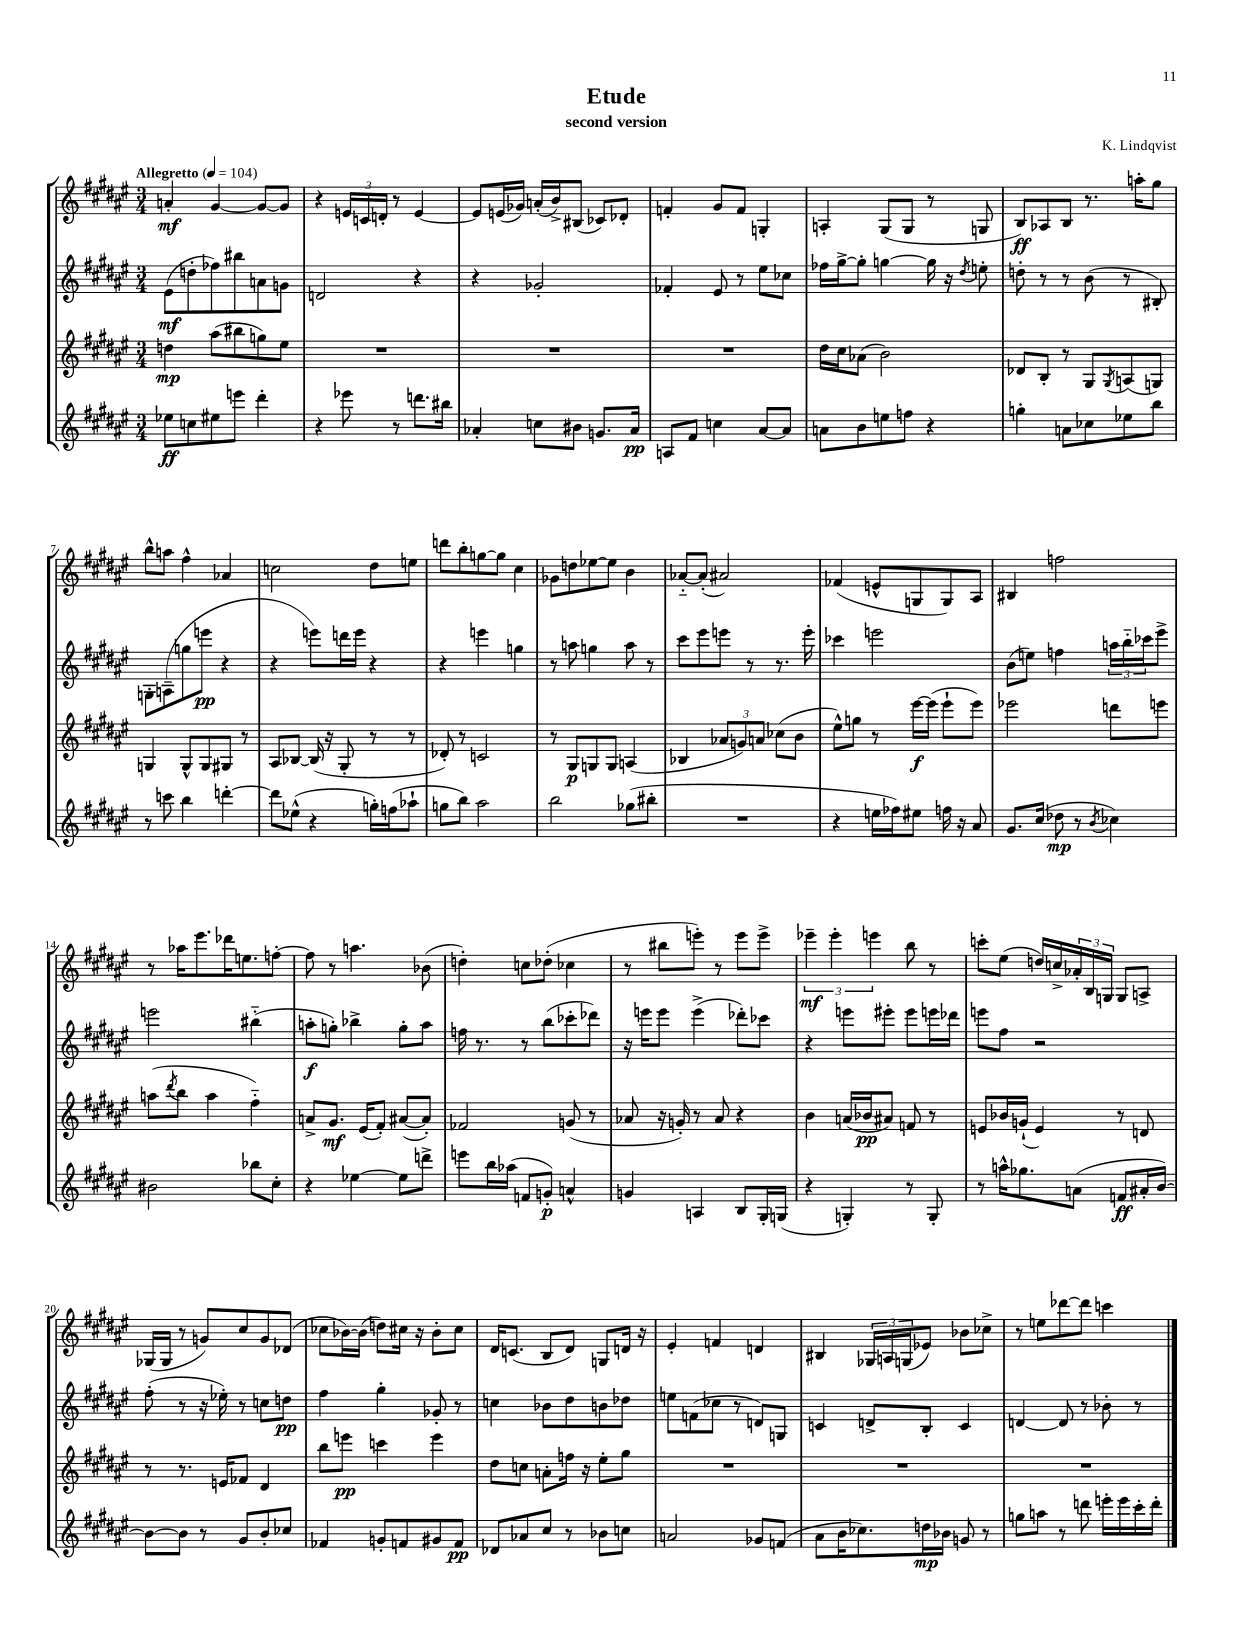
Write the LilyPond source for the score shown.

\header { title = "Etude" composer = "K. Lindqvist" subtitle = "second version" }
<<
\new StaffGroup <<
\new Staff = "s0" {
    \clef treble \key fis \major \numericTimeSignature \time 3/4 \tempo "Allegretto" 4 = 104
    a'4-.\mf gis'4~ gis'8~ gis'8 |
    r4 \tuplet 3/2 { e'16 c'16 d'16-. } r8 e'4~ |
    e'8 e'16( ges'16) a'16-.( b'16->) bis8( ces'8) des'8-. |
    f'4-. gis'8 f'8 g4-. |
    a4-. gis8( gis8 r8 g8 |
    b8\ff) aes8 b8 r8. a''16-. gis''8 |
    b''8-^ a''8 fis''4-^ aes'4 |
    c''2 dis''8 e''8 |
    d'''8 b''8-. g''8~ g''8 cis''4 |
    ges'8 d''8 ees''8~ ees''8 b'4 |
    aes'8~-_ aes'8-.( ais'2) |
    fes'4( e'8-^ g8 g8) ais8 |
    bis4 f''2 |
    r8 aes''16 eis'''8. des'''16 e''8. f''8~-. |
    f''8 r8 a''4. bes'8( |
    d''4-.) c''8 des''8-.( ces''4 |
    r8 bis''8 e'''8-.) r8 e'''8 e'''8-> |
    \tuplet 3/2 { ees'''4--\mf ees'''4-. e'''4 } b''8 r8 |
    c'''8-. eis''8( d''16) c''16-> \tuplet 3/2 { aes'16-. b16 g16 } g8 a8-> |
    ges16( ges16 r8 g'8) cis''8 g'8 des'8( |
    ces''8 bes'16~) bes'16( d''8) cis''16 r16 bes'8-. cis''8 |
    dis'16 c'8.( b8 dis'8) g8 d'16 r16 |
    eis'4-. f'4 d'4 |
    bis4 \tuplet 3/2 { ges16 a16 g16( } ees'8) bes'8 ces''8-> |
    r8 e''8 des'''8~ des'''8 c'''4 \bar "|." |
}
\new Staff = "s1" {
    \clef treble \key fis \major \numericTimeSignature \time 3/4
    eis'8\mf( d''8-. fes''8) bis''8 a'8 g'8 |
    d'2 r4 |
    r4 ges'2-. |
    fes'4-. eis'8 r8 eis''8 ces''8 |
    fes''16 gis''16~-> gis''8-. g''4~ g''16 r16 \acciaccatura { dis''8 } e''8-. |
    d''8-. r8 r8 b'8( r8 bis8-.) |
    g8-. a8--( g''8 e'''8\pp r4 |
    r4 e'''8) d'''16 e'''16 r4 |
    r4 e'''4 g''4 |
    r8 a''8 g''4 a''8 r8 |
    cis'''8 eis'''8 e'''8 r8 r8. e'''16-. |
    ces'''4 e'''2 |
    b'8( e''8) f''4 \tuplet 3/2 { a''16 b''16-_ ces'''16 } eis'''8-> |
    e'''2 bis''4-_( |
    a''8-.\f g''8-.) bes''4-> g''8-. a''8 |
    f''16 r8. r8 b''8( ces'''8-. des'''8) |
    r16 e'''16 e'''8 e'''4->( des'''8-.) ces'''8 |
    r4 e'''8 eis'''8-. eis'''8 e'''16 des'''16 |
    e'''8 fis''8 r2 |
    fis''8-.( r8 r16 ees''16-.) r8 c''8 d''8\pp |
    fis''4 gis''4-. ges'8-. r8 |
    c''4 bes'8 dis''8 b'8 des''8 |
    e''8 f'8( ces''8 r8 d'8) g8 |
    c'4 d'8-> b8-. c'4 |
    d'4~ d'8 r8 bes'8-. r8 \bar "|." |
}
\new Staff = "s2" {
    \clef treble \key fis \major \numericTimeSignature \time 3/4
    d''4\mp ais''8( bis''8 g''8) eis''8 |
    R2. |
    R2. |
    R2. |
    dis''16 cis''16 aes'8( b'2) |
    des'8 b8-. r8 gis8 \acciaccatura { gis8 } a8( g8) |
    g4 g8-^ g8 gis8 r8 |
    ais8 bes8~ bes16( r16 gis8-. r8 r8 |
    des'8-.) r8 c'2 |
    r8 gis8\p g8 g8 a4( |
    bes4 \tuplet 3/2 { aes'8 g'8) a'8 } ces''8( b'8 |
    eis''8-^) g''8 r8 eis'''16~\f eis'''16( eis'''8-! eis'''8) |
    ees'''2 d'''8 e'''8 |
    a''8( \acciaccatura { dis'''8 } b''8 a''4 fis''4-_) |
    a'8-> gis'8.\mf eis'16( fis'8-.) ais'8~( ais'8-.) |
    fes'2 g'8( r8 |
    aes'8 r16 g'16-.) r8 aes'8 r4 |
    b'4 a'16( bes'16\pp ais'8) f'8 r8 |
    e'8 bes'16 g'16-!( e'4) r8 d'8 |
    r8 r8. e'16 fes'8 dis'4 |
    b''8 e'''8\pp c'''4 e'''4 |
    dis''8 c''8 a'8-. f''16 r16 eis''8-. gis''8 |
    R2. |
    R2. |
    R2. \bar "|." |
}
\new Staff = "s3" {
    \clef treble \key fis \major \numericTimeSignature \time 3/4
    ees''8\ff c''8 eis''8 e'''8 dis'''4-. |
    r4 ees'''8 r8 d'''8. bis''16 |
    aes'4-. c''8 bis'8 g'8. aes'16\pp |
    a8 fis'8 c''4 ais'8~ ais'8 |
    a'8 b'8 e''8 f''8 r4 |
    g''4-. a'8 ces''8 ees''8 b''8 |
    r8 c'''8 b''4 d'''4~-. |
    d'''8 ees''8-^( r4 g''16-.) f''16( aes''8-! |
    g''8 b''8) ais''2 |
    b''2 ges''8( bis''8-. |
    R2. |
    r4 e''16 fes''16) eis''8 f''16 r16 ais'8 |
    gis'8. cis''16( des''8\mp r8 \acciaccatura { b'8 } ces''4) |
    bis'2 bes''8 cis''8-. |
    r4 ees''4~ ees''8 d'''8-> |
    e'''8 b''16 aes''16( f'8 g'8-.\p) a'4-^ |
    g'4 a4 b8 gis16-. g16( |
    r4 g4-.) r8 g8-. |
    r8 a''16-^ ges''8. a'8( f'8\ff ais'16-. b'16~) |
    b'8~ b'8 r8 gis'8 b'8-. ces''8 |
    fes'4 g'8-. f'8 gis'8 f'8\pp |
    des'8 aes'8 cis''8 r8 bes'8 c''8 |
    a'2 ges'8 f'8( |
    ais'8 b'16 ces''8.) d''16\mp bes'16 g'8 r8 |
    g''8 a''8 r8 d'''8 e'''16-. e'''16 cis'''16-. d'''16-. \bar "|." |
}
>>
>>
